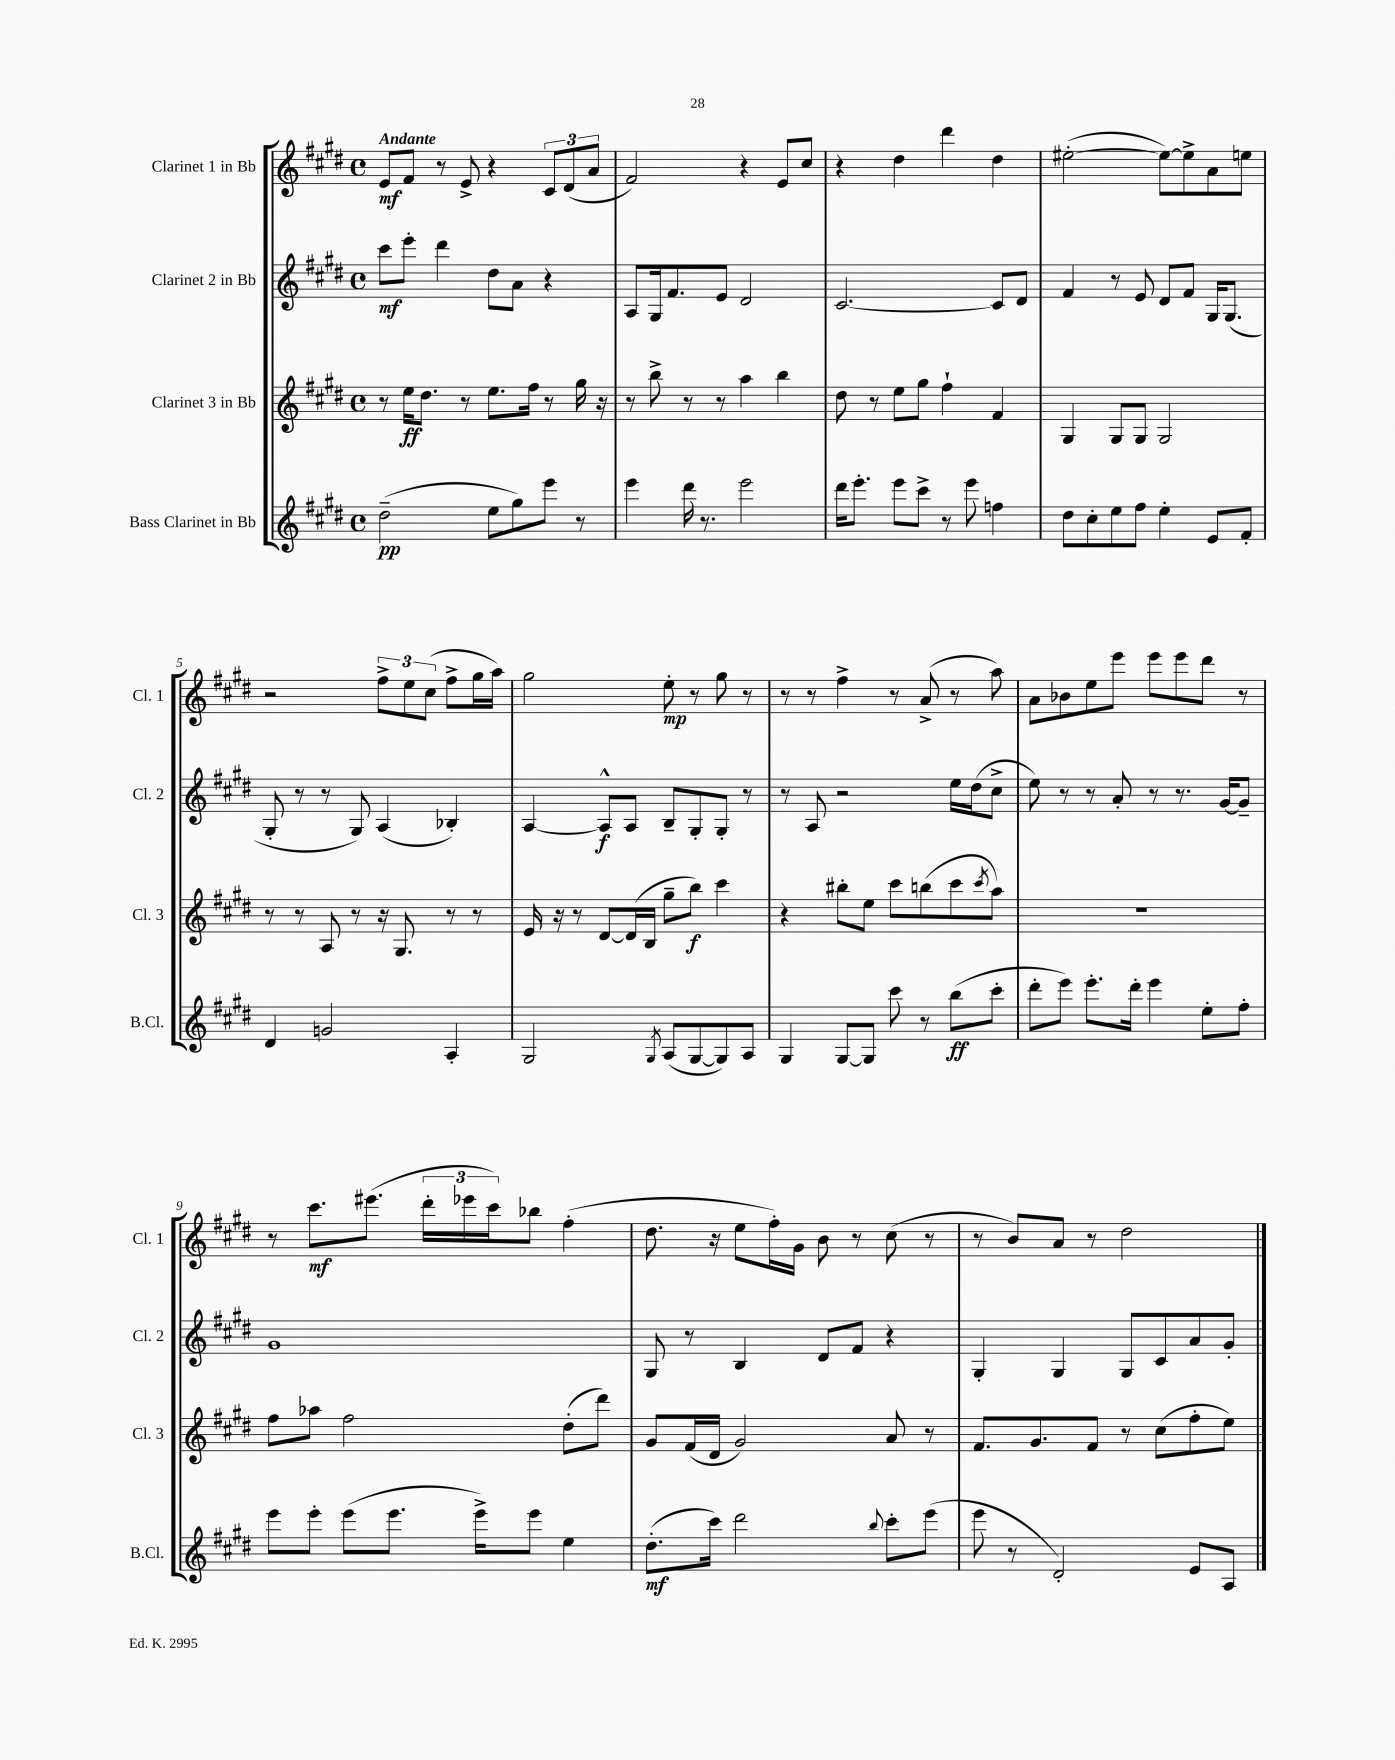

**kern	**dynam	**kern	**dynam	**kern	**dynam	**kern	**dynam
*part4	*part4	*part3	*part3	*part2	*part2	*part1	*part1
*staff4	*staff4	*staff3	*staff3	*staff2	*staff2	*staff1	*staff1
*I"Bass Clarinet in Bb	*	*I"Clarinet 3 in Bb	*	*I"Clarinet 2 in Bb	*	*I"Clarinet 1 in Bb	*
*I'B.Cl.	*	*I'Cl. 3	*	*I'Cl. 2	*	*I'Cl. 1	*
*clefG2	*	*clefG2	*	*clefG2	*	*clefG2	*
*k[f#c#g#d#]	*	*k[f#c#g#d#]	*	*k[f#c#g#d#]	*	*k[f#c#g#d#]	*
*M4/4	*	*M4/4	*	*M4/4	*	*M4/4	*
*met(c)	*	*met(c)	*	*met(c)	*	*met(c)	*
=1	=1	=1	=1	=1	=1	=1	=1
!	!	!	!	!	!	!LO:TX:a:B:t=Andante	!
(2dd#~\	pp	8r	.	8ccc#\L	mf	8e/L	mf
.	.	16ee\KL	ff	8eee'\J	.	8f#/J	.
.	.	8.dd#\J	.	.	.	.	.
.	.	.	.	4ddd#\	.	8r	.
.	.	8r	.	.	.	8e^/	.
8ee\L	.	8.ee\L	.	8dd#\L	.	4r	.
8gg#\)	.	.	.	8a\J	.	.	.
.	.	16ff#\Jk	.	.	.	.	.
8eee\J	.	8r	.	4r	.	12c#/L	.
.	.	.	.	.	.	(12d#/	.
8r	.	16gg#\	.	.	.	.	.
.	.	.	.	.	.	12a/J	.
.	.	16r	.	.	.	.	.
=2	=2	=2	=2	=2	=2	=2	=2
4eee\	.	8r	.	8A/L	.	2f#/)	.
.	.	8bb^\	.	16G#/k	.	.	.
.	.	.	.	8.f#/	.	.	.
16ddd#\	.	8r	.	.	.	.	.
8.r	.	.	.	.	.	.	.
.	.	8r	.	8e/J	.	.	.
2eee\	.	4aa\	.	2d#/	.	4r	.
.	.	4bb\	.	.	.	8e/L	.
.	.	.	.	.	.	8cc#/J	.
=3	=3	=3	=3	=3	=3	=3	=3
16ddd#\KL	.	8dd#\	.	[2.c#/	.	4r	.
8.eee'\J	.	.	.	.	.	.	.
.	.	8r	.	.	.	.	.
8eee\L	.	8ee\L	.	.	.	4dd#\	.
8ccc#^\J	.	8gg#\J	.	.	.	.	.
8r	.	4ff#`\	.	.	.	4ddd#\	.
8eee\	.	.	.	.	.	.	.
4ffn\	.	4f#/	.	8c#/L]	.	4dd#\	.
.	.	.	.	8d#/J	.	.	.
=4	=4	=4	=4	=4	=4	=4	=4
8dd#\L	.	4G#/	.	4f#/	.	([2ee#X'\	.
8cc#'\	.	.	.	.	.	.	.
8ee\	.	8G#/L	.	8r	.	.	.
8ff#\J	.	8G#/J	.	8e/	.	.	.
4ee'\	.	2G#/	.	8d#/L	.	8ee#\L_)	.
.	.	.	.	8f#/J	.	8ee#^\]	.
8e/L	.	.	.	16G#/KL	.	8a\	.
.	.	.	.	(8.G#/J	.	.	.
8f#'/J	.	.	.	.	.	8een\J	.
!!LO:LB:g=z
=5	=5	=5	=5	=5	=5	=5	=5
4d#/	.	8r	.	8G#'/	.	2r	.
.	.	8r	.	8r	.	.	.
2gn/	.	8A/	.	8r	.	.	.
.	.	8r	.	8G#/)	.	.	.
.	.	16r	.	(4A/	.	12ff#^\L	.
.	.	8.G#/	.	.	.	.	.
.	.	.	.	.	.	12ee\	.
.	.	.	.	.	.	(12cc#\J	.
4A'/	.	8r	.	4B-X'/)	.	8ff#^\L	.
.	.	8r	.	.	.	16gg#\L	.
.	.	.	.	.	.	16aa\JJ)	.
=6	=6	=6	=6	=6	=6	=6	=6
2G#/	.	16e/	.	[4A/	.	2gg#\	.
.	.	16r	.	.	.	.	.
.	.	8r	.	.	.	.	.
.	.	[8d#/L	.	8A^^/L]	f	.	.
.	.	(16d#/L]	.	8A/J	.	.	.
.	.	16B/JJ	.	.	.	.	.
8qG#/	.	.	.	.	.	.	.
(8A/L	.	8gg#~\L	.	8B~/L	.	8ee'\	mp
[8G#/	.	8bb\J)	f	8G#'/	.	8r	.
8G#/])	.	4ccc#\	.	8G#'/J	.	8gg#\	.
8A/J	.	.	.	8r	.	8r	.
=7	=7	=7	=7	=7	=7	=7	=7
4G#/	.	4r	.	8r	.	8r	.
.	.	.	.	8A/	.	8r	.
[8G#/L	.	8bb#X'\L	.	2r	.	4ff#^\	.
8G#/J]	.	8ee\J	.	.	.	.	.
8ccc#\	.	8ccc#\L	.	.	.	8r	.
8r	.	(8bbn\	.	.	.	(8a^/	.
(8bb\L	ff	8ccc#\	.	16ee\LL	.	8r	.
.	.	.	.	(16dd#\J	.	.	.
.	.	8qccc#/	.	.	.	.	.
8ccc#'\J	.	8aa\J)	.	8cc#^\J	.	8aa\)	.
=8	=8	=8	=8	=8	=8	=8	=8
8ddd#'\L	.	1r	.	8ee\)	.	8a\L	.
8eee\J)	.	.	.	8r	.	8b-X\	.
8.eee'\L	.	.	.	8r	.	8ee\	.
.	.	.	.	8a'/	.	8eee\J	.
16ddd#'\Jk	.	.	.	.	.	.	.
4eee\	.	.	.	8r	.	8eee\L	.
.	.	.	.	8.r	.	8eee\	.
8ee'\L	.	.	.	.	.	8ddd#\J	.
.	.	.	.	[16g#/KL	.	.	.
8ff#'\J	.	.	.	8g#~/J]	.	8r	.
!!LO:LB:g=z
=9	=9	=9	=9	=9	=9	=9	=9
8eee\L	.	8ff#\L	.	1g#	.	8r	.
8eee'\J	.	8aa-X\J	.	.	.	8.ccc#\L	mf
(8eee\L	.	2ff#\	.	.	.	.	.
.	.	.	.	.	.	(8.eee#X\J	.
8.eee\J	.	.	.	.	.	.	.
.	.	.	.	.	.	24ddd#'\LL	.
.	.	.	.	.	.	24eee-X\	.
16eee^\KL)	.	.	.	.	.	.	.
.	.	.	.	.	.	24ccc#\J)	.
8eee\J	.	.	.	.	.	8bb-X\J	.
4ee\	.	(8dd#'\L	.	.	.	(4ff#'\	.
.	.	8ddd#\J)	.	.	.	.	.
=10	=10	=10	=10	=10	=10	=10	=10
(8.dd#'\L	mf	8g#/L	.	8G#/	.	8.dd#\	.
.	.	(16f#/L	.	8r	.	.	.
16ccc#\Jk)	.	16d#/JJ	.	.	.	16r	.
2ddd#\	.	2g#/)	.	4B/	.	8ee\L	.
.	.	.	.	.	.	16ff#'\L)	.
.	.	.	.	.	.	16g#\JJ	.
.	.	.	.	8d#/L	.	8b\	.
.	.	.	.	8f#/J	.	8r	.
8qqbb/	.	.	.	.	.	.	.
8ccc#'\L	.	8a/	.	4r	.	(8cc#\	.
(8eee\J	.	8r	.	.	.	8r	.
=11	=11	=11	=11	=11	=11	=11	=11
8eee\	.	8.f#/L	.	4G#'/	.	8r	.
8r	.	.	.	.	.	8b/L)	.
.	.	8.g#/	.	.	.	.	.
2d#'/)	.	.	.	4G#/	.	8a/J	.
.	.	8f#/J	.	.	.	8r	.
.	.	8r	.	8G#/L	.	2dd#\	.
.	.	(8cc#\L	.	8c#/	.	.	.
8e/L	.	8ff#'\	.	8a/	.	.	.
8A/J	.	8ee\J)	.	8g#'/J	.	.	.
==	==	==	==	==	==	==	==
*-	*-	*-	*-	*-	*-	*-	*-
